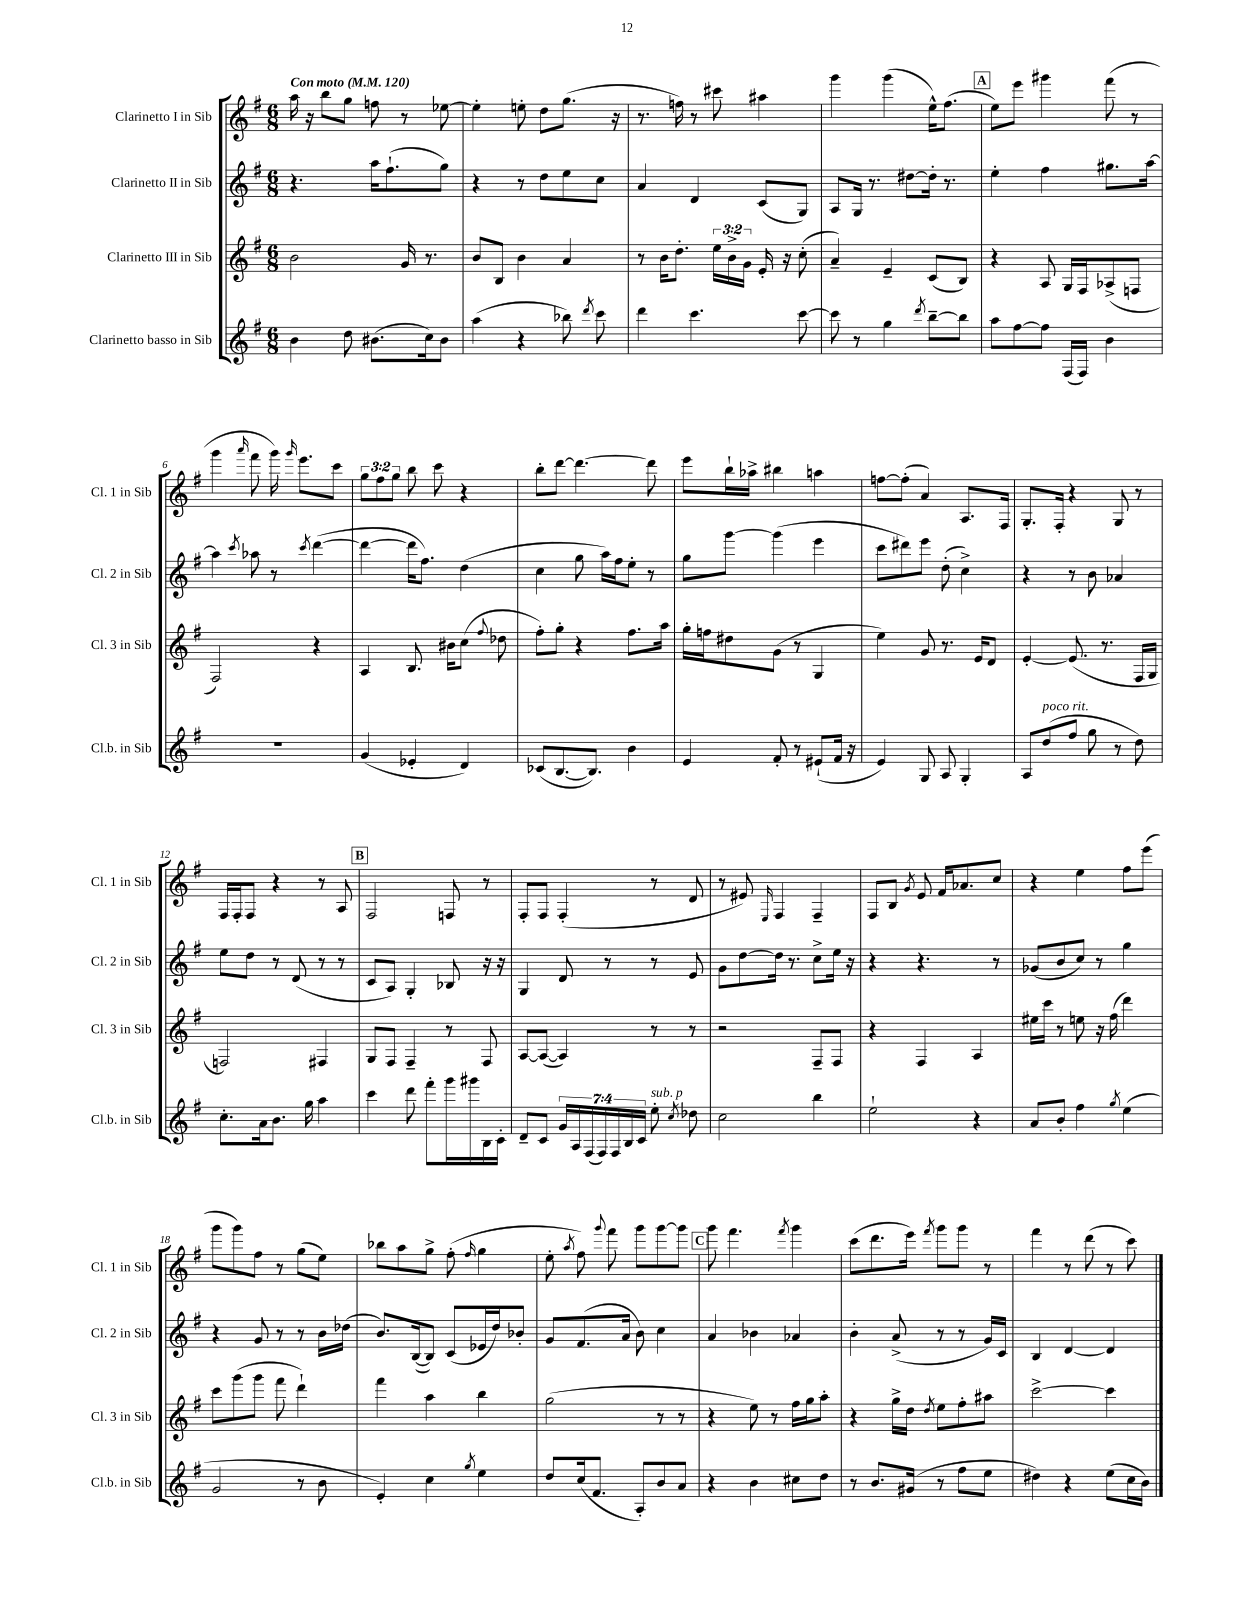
<<
\new StaffGroup <<
\new Staff = "s0" \with { instrumentName = "Clarinetto I in Sib" shortInstrumentName = "Cl. 1 in Sib" } {
    \clef treble \key g \major \numericTimeSignature \time 6/8 \override Staff.TupletNumber.text = #tuplet-number::calc-fraction-text \tempo "Con moto" 4 = 120
    \autoBeamOff a''16 r16 b''8[ g''8] f''8 r8 ees''8~ |
    ees''4-. e''8-. d''8[ g''8.]( r16 |
    r8. f''16) r8 cis'''8 ais''4 |
    g'''4 g'''4( e''16[-^) fis''8.]( |
    \mark \markup { \box "A" } e''8[) e'''8] gis'''4 fis'''8( r8 |
    g'''4 \grace { a'''16 } fis'''8 g'''16) \grace { g'''16 } e'''8.[ c'''8] |
    \tuplet 3/2 { g''8[ fis''8 g''8] } b''8 c'''8 r4 |
    b''8[-. d'''8]~ d'''4.~ d'''8 |
    e'''8[ b''16-! aes''16]-> bis''4 a''4 |
    f''8[~ f''8]-.( a'4) a8.[ fis16] |
    g8.[-. fis16]-. r4 g8 r8 |
    fis16[ fis16-. fis8] r4 r8 a8 |
    \mark \markup { \box "B" } fis2 f8 r8 |
    fis8[-. fis8] fis4-.( r8 d'8 |
    r8 eis'8) \grace { e16 } fis4 fis4-- |
    fis8[ b8] \acciaccatura { g'8 } e'8 fis'16[ aes'8. c''8] |
    r4 e''4 fis''8[ e'''8]( |
    g'''8[ g'''8) fis''8] r8 g''8[( e''8]) |
    bes''8[ a''8 g''8]-> fis''8-.( \grace { fis''16 } g''4 |
    e''8-. \acciaccatura { a''8 } fis''8) \appoggiatura { g'''8 } fis'''8 g'''8[ g'''8~ g'''8] |
    \mark \markup { \box "C" } g'''8 fis'''4. \acciaccatura { fis'''8 } g'''4 |
    c'''8[( d'''8. e'''16]) \acciaccatura { fis'''8 } g'''8[ g'''8] r8 |
    fis'''4 r8 d'''8( r8 c'''8) \bar "|." |
}
\new Staff = "s1" \with { instrumentName = "Clarinetto II in Sib" shortInstrumentName = "Cl. 2 in Sib" } {
    \clef treble \key g \major \numericTimeSignature \time 6/8
    \autoBeamOff r4. a''16[ fis''8.-!( g''8]) |
    r4 r8 d''8[ e''8 c''8] |
    a'4 d'4 c'8[( g8]) |
    a8[ g16] r8. dis''8[~ dis''16]-. r8. |
    \mark \markup { \box "A" } e''4-. fis''4 gis''8.[ a''16]~ |
    a''4 \acciaccatura { c'''8 } aes''8 r8 \acciaccatura { c'''8 } d'''4~( |
    d'''4~ d'''16[ fis''8.]) d''4( |
    c''4 g''8 a''16[) fis''16 e''8]-. r8 |
    g''8[ g'''8]~ g'''4( e'''4 |
    c'''8[ dis'''8) e'''8] d''8-.( c''4->) |
    r4 r8 b'8 aes'4 |
    e''8[ d''8] r8 d'8( r8 r8 |
    \mark \markup { \box "B" } c'8[ a8]) g4-. bes8 r16 r16 |
    g4 d'8 r8 r8 e'8 |
    g'8[ d''8~ d''16] r8. c''8[-> e''16] r16 |
    r4 r4. r8 |
    ges'8[( b'8 c''8]) r8 g''4 |
    r4 g'8 r8 r8 b'16[ des''16]( |
    b'8.[) b16~( b8]) c'8[( ees'16 d''16) bes'8]-. |
    g'8[ fis'8.( a'16] b'8) c''4 |
    \mark \markup { \box "C" } a'4 bes'4 aes'4 |
    b'4-. a'8->( r8 r8 g'16[) c'16] |
    b4 d'4~ d'4 \bar "|." |
}
\new Staff = "s2" \with { instrumentName = "Clarinetto III in Sib" shortInstrumentName = "Cl. 3 in Sib" } {
    \clef treble \key g \major \numericTimeSignature \time 6/8 \override Staff.TupletNumber.text = #tuplet-number::calc-fraction-text
    \autoBeamOff b'2 g'16 r8. |
    b'8[ b8] b'4 a'4 |
    r8 b'16[ d''8.]-. \tuplet 3/2 { e''16[ b'16-> g'16] } e'16-. r16 c''8-.( |
    a'4--) e'4-- c'8[( b8]) |
    \mark \markup { \box "A" } r4 a8 g16[ fis16 aes8->( f8] |
    fis2) r4 |
    a4 b8. bis'16[ c''8]( \appoggiatura { fis''8 } des''8 |
    fis''8[-.) g''8]-. r4 fis''8.[ a''16] |
    g''16[-. f''16 dis''8 g'8]( r8 g4 |
    e''4) g'8 r8. e'16[ d'8] |
    e'4~-. e'8.( r8. fis16[ g16] |
    f2) fis4 |
    \mark \markup { \box "B" } g8[ fis8] fis4-- r8 fis8 |
    a8[~ a8]~( a4) r8 r8 |
    r2 fis8[-- fis8] |
    r4 fis4 a4 |
    eis''16[ c'''16] r8 e''8 r16 fis''16( d'''4) |
    c'''8[ g'''8( g'''8] fis'''8 d'''4-!) |
    fis'''4 a''4 b''4 |
    g''2( r8 r8 |
    \mark \markup { \box "C" } r4 e''8) r8 fis''16[ g''16 a''8]-. |
    r4 g''16[-> d''16] \acciaccatura { d''8 } e''8[ fis''8-. ais''8] |
    c'''2~-> c'''4 \bar "|." |
}
\new Staff = "s3" \with { instrumentName = "Clarinetto basso in Sib" shortInstrumentName = "Cl.b. in Sib" } {
    \clef treble \key g \major \numericTimeSignature \time 6/8 \override Staff.TupletNumber.text = #tuplet-number::calc-fraction-text
    \autoBeamOff b'4 d''8 bis'8.[( c''16) bis'8] |
    a''4( r4 bes''8) \acciaccatura { d'''8 } c'''8 |
    d'''4 c'''4. c'''8~ |
    c'''8 r8 g''4 \acciaccatura { d'''8 } b''8[~-- b''8] |
    \mark \markup { \box "A" } a''8[ fis''8~ fis''8] fis16[( fis16]) b'4 |
    R2. |
    g'4( ees'4-. d'4) |
    ces'8[( b8.~ b8.]) b'4 |
    e'4 fis'8-. r8 eis'8[-!( fis'16] r16 |
    e'4) g8 a8 g4-. |
    a8[ d''8^\markup { \italic "poco rit." }( fis''8] g''8 r8 d''8) |
    c''8.[-. a'16 b'8.] g''16 a''4 |
    \mark \markup { \box "B" } c'''4 d'''8 fis'''8[-. g'''16 gis'''16 b16 c'16]-. |
    d'8[-- c'8] \tuplet 7/4 { g'16[ a16 fis16( fis16) fis16 b16 c'16] } e''8-.^\markup { \italic "sub. p" } \acciaccatura { c''8 } des''8 |
    c''2 b''4 |
    e''2-! r4 |
    a'8[ b'8]-. fis''4 \acciaccatura { g''8 } e''4( |
    g'2 r8 b'8 |
    e'4-.) c''4 \acciaccatura { g''8 } e''4 |
    d''8[ c''16( fis'8.] a8[-.) b'8 a'8] |
    \mark \markup { \box "C" } r4 b'4 cis''8[ d''8] |
    r8 b'8.[ gis'16]( r8 fis''8[ e''8] |
    dis''4) r4 e''8[( c''16 b'16]) \bar "|." |
}
>>
>>
